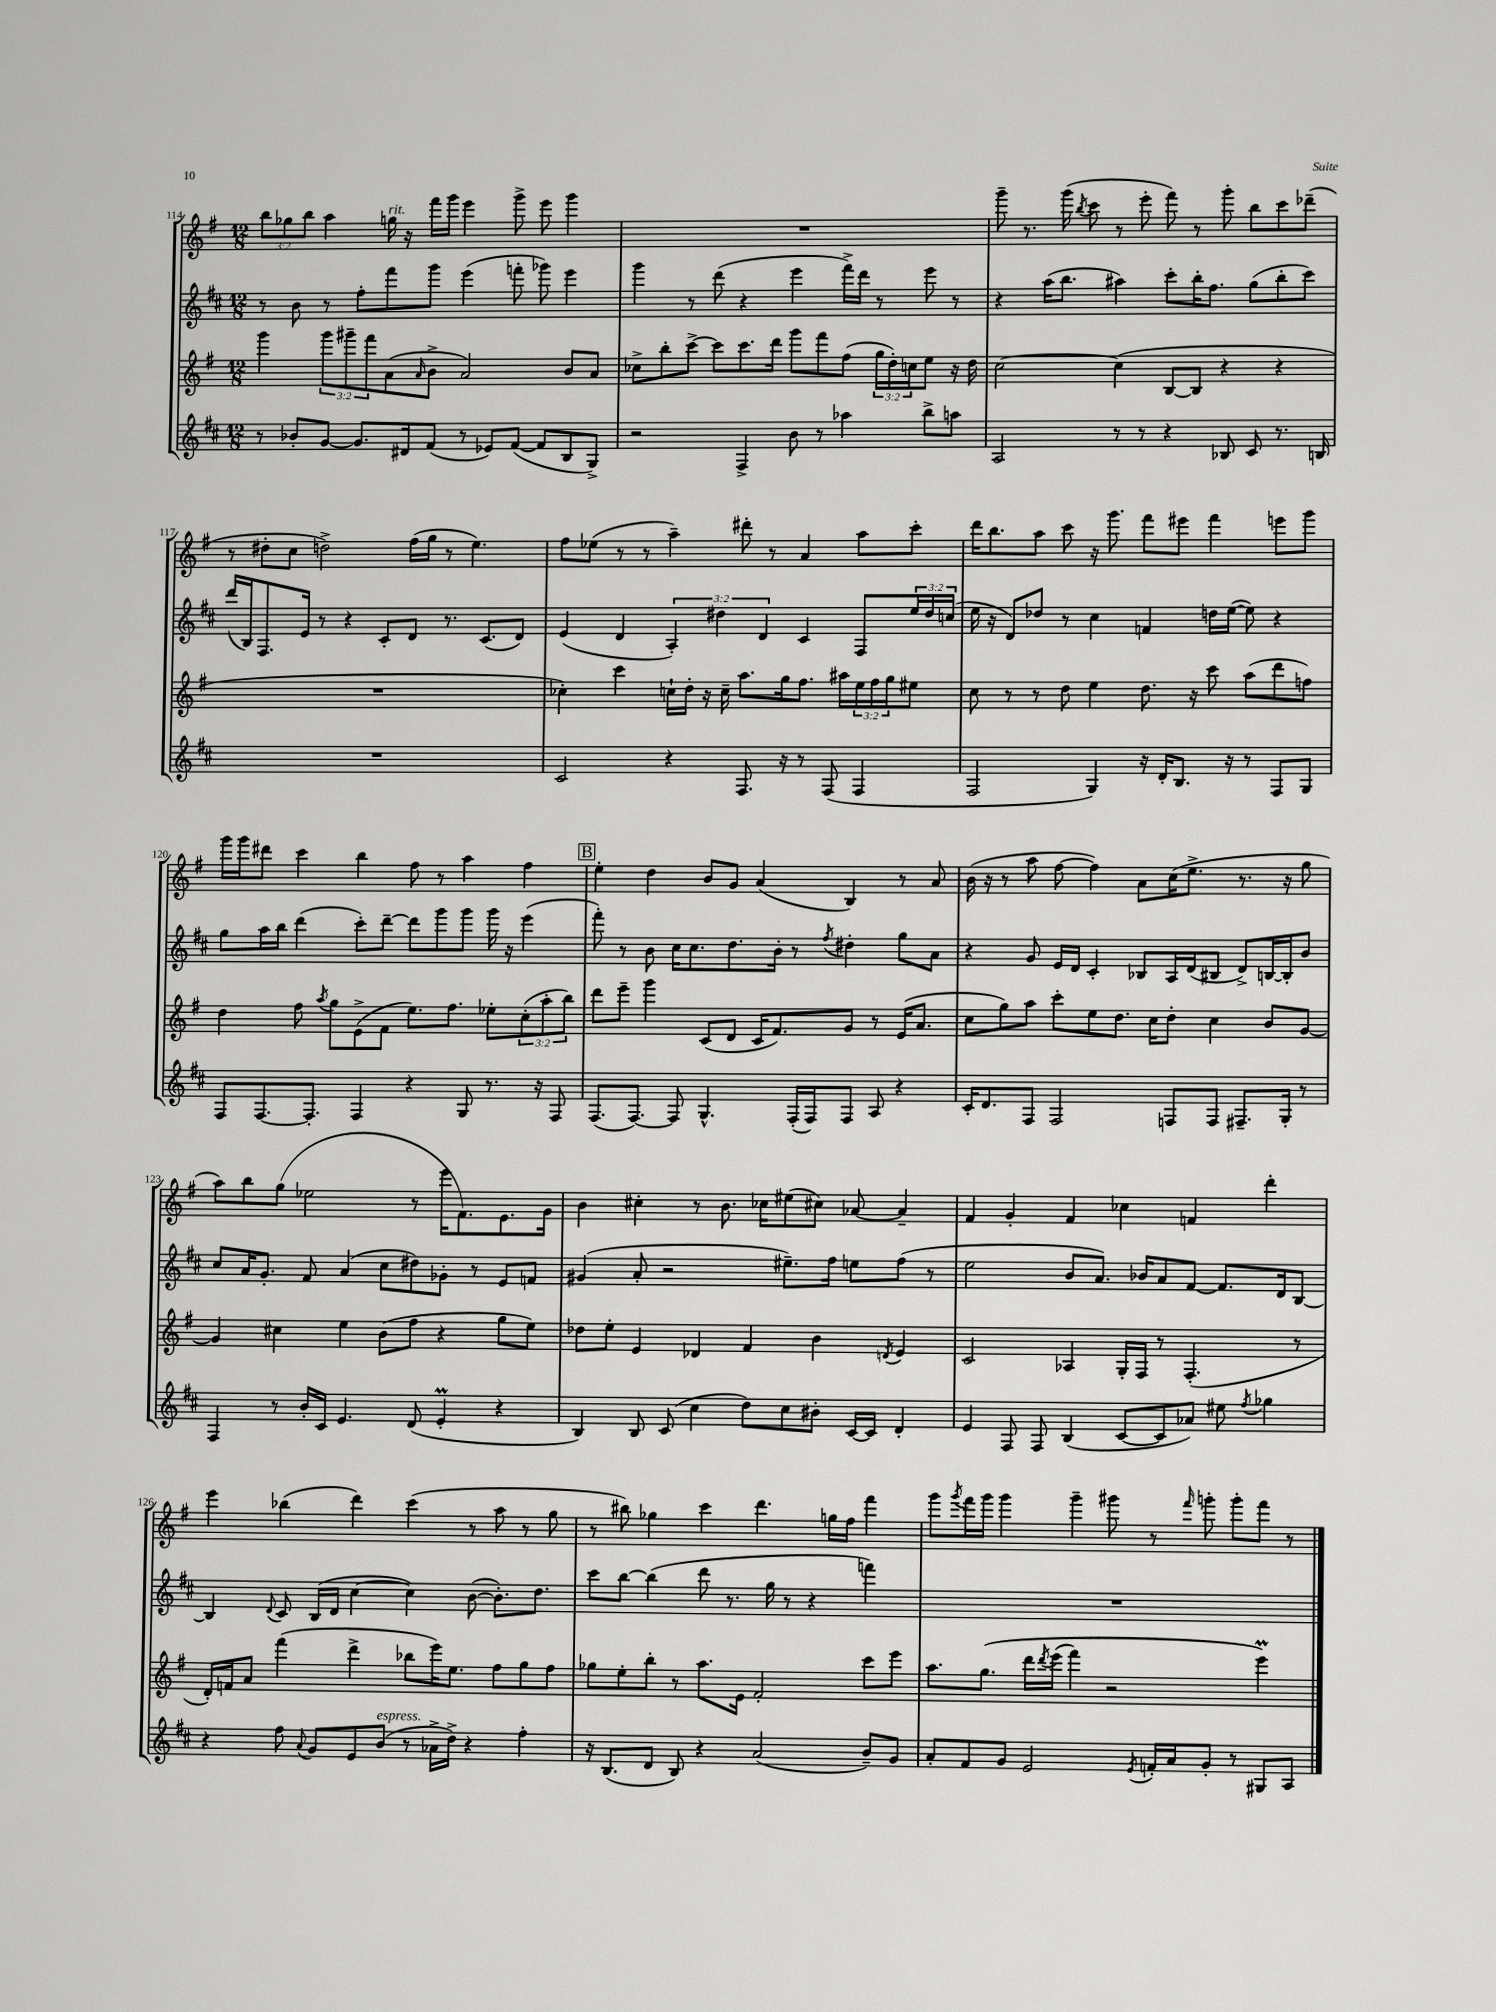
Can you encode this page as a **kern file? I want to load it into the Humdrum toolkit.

**kern	**kern	**kern	**kern
*staff4	*staff3	*staff2	*staff1
*clefG2	*clefG2	*clefG2	*clefG2
*k[f#c#]	*k[f#]	*k[f#c#]	*k[f#]
*M12/8	*M12/8	*M12/8	*M12/8
8r	4ggg	8r	12bb
.	.	.	12gg-
8b-'	.	8b	.
.	.	.	12bb
[8g	12ggg	8r	4aa
.	12ggg#~	.	.
8.g]	.	8ff#'	.
.	12fff#	.	.
.	(8a	8fff#	16gg
16d#	.	.	16r
.	16qqa	.	.
(8f#	8b^	8ggg	16fff#
.	.	.	16ggg
8r	2a)	(4eee	4eee
8e-)	.	.	.
([8f#	.	8fff'	8ggg^
8f#]	.	8ggg-)	8eee
8B	8b	4eee	4ggg
8G^)	8a	.	.
=	=	=	=
2r	8cc-^	4ggg	1.r
.	8bb'	.	.
.	[8ccc^	8r	.
.	8ccc]	(8ddd	.
4F#^	8.ccc	4r	.
.	16ddd	.	.
8b	8ggg	4eee	.
8r	8fff#	.	.
4aa-	(8ff#	16fff#^)	.
.	.	16ddd	.
.	24gg	8r	.
.	24dd')	.	.
.	24cc	.	.
8bb^	8ee	8eee	.
8aa	16r	8r	.
.	16dd	.	.
=	=	=	=
2A	[2cc	4r	8ggg~
.	.	.	8.r
.	.	(16aa	.
.	.	8.bb	(16ggg
.	.	.	8qbb
.	.	.	8ccc
8r	(4cc]	4aa#)	8r
8r	.	.	8eee'
4r	[8B	8ccc#'	8fff#)
.	8B]	16bb'	8r
.	.	8.ff#	.
8B-	4r	.	8ggg'
8c#	.	(8gg	8bb
8.r	4r	8bb'	8ccc
.	.	8ccc#)	(8ddd-~
16B	.	.	.
=	=	=	=
1.r	1.r	(16ddd	8r
.	.	16B)	.
.	.	8.F#	8dd#'
.	.	.	8cc
.	.	16e	.
.	.	8r	2dd^)
.	.	4r	.
.	.	8c#'	.
.	.	8d	(16ff#
.	.	.	16gg
.	.	8.r	8r
.	.	.	4.ee)
.	.	(8.c#	.
.	.	8d)	.
=	=	=	=
2c#	4cc-')	(4e	8ff#
.	.	.	(8ee-
.	4ccc	4d	8r
.	.	.	8r
4r	16cc`	6A')	4aa~)
.	16dd'	.	.
.	16r	.	.
.	.	6dd#	.
.	16cc~	.	.
8.F#	8.aa	.	8ddd#'
.	.	6d	.
.	.	.	8r
16r	16gg	.	.
8r	8.ff#	4c#	4a
(8F#	.	.	.
.	16aa#	.	.
4F#	24ee	8F#	8aa
.	24ff#	.	.
.	24gg	.	.
.	8ee#	24ee	8ccc'
.	.	24dd#	.
.	.	(24cc	.
=	=	=	=
2F#	8cc	16ee	16ddd
.	.	16r	8.bb
.	8r	8d)	.
.	8r	8dd-	8aa
.	8dd	8r	8ccc
4G)	4ee	4cc#	16r
.	.	.	8.ggg
16r	8.dd	4f	8fff#
16d'	.	.	.
8.B	.	.	8eee#
.	16r	.	.
.	8ccc	16dd	4fff#
16r	.	([16ee	.
8r	(8aa	8ee])	.
8F#	8ddd	4r	8eee
8G	8ff)	.	8ggg
=	=	=	=
8F#	4dd	8gg	16ggg
.	.	.	16ggg
[8.F#	.	16aa	8ddd#
.	.	16bb	.
.	8ff#	(4ddd	4ccc
8.F#']	.	.	.
.	8qaa	.	.
.	8gg	.	.
4F#	(8e^	8ccc#')	4bb
.	8f#	[8ddd~	.
4r	8.ee)	8ddd]	8ff#
.	.	8ggg	8r
.	8.ff#	.	.
8G	.	8ggg	4aa
8.r	8ee-'	16ggg	.
.	.	16r	.
.	(12cc'	(4eee	4ff#
16r	.	.	.
.	12aa'	.	.
8F#	.	.	.
.	12bb)	.	.
=	=	=	=
(8.F#	8ddd	8fff#')	4ee'
.	8eee~	8r	.
[8.F#)	.	.	.
.	4ggg	8b	4dd
8F#]	.	16cc#	.
.	.	8.cc#	.
4.G^^	(8c	.	8b
.	8d	8.dd	8g
.	16c	.	(4a
.	8.f#)	16b'	.
(16F#'	.	8r	.
16F#)	.	.	.
.	.	8qff#	.
8F#	8g	4dd#'	4B)
8A	8r	.	.
4r	(16e	8gg	8r
.	8.a	.	.
.	.	8a	8a
=	=	=	=
16c#'	8cc	4r	(16b
8.d	.	.	16r
.	8gg)	.	8r
8F#	8aa	8g	8aa
2F#	8ccc'	16e	[8ff#
.	.	16d	.
.	8ee	4c#'	4ff#])
.	8.dd	.	.
.	.	8B-	8a
.	16cc	.	.
8F	8dd'	16A	(16cc
.	.	(16d	8.ee^
8F	4cc	8B#	.
8.F#~	.	8d^)	8.r
.	8b	[16B	.
16G'	.	16B']	16r
8r	[8g	8b	8gg
=	=	=	=
4F#	4g]	8cc#	8aa)
.	.	16a	8bb
.	.	8.g'	.
8r	4cc#	.	(8gg
16b'	.	8f#	2ee-
16c#	.	.	.
4.e	4ee	(4a	.
.	(8b	8cc#	.
(8d	8ff#	8dd#)	8r
4e'	4r	8g-'	16eee
.	.	.	8.f#)
.	.	8r	.
4r	8gg	8e	8.e
.	8ee)	8f	.
.	.	.	16g
=	=	=	=
4B)	8dd-	(4g#	4b
.	8ee'	.	.
8B	4e	8a'	4cc#'
(8c#	.	2r	.
4cc#	4d-	.	8r
.	.	.	8.b
8dd)	4f#	.	.
.	.	.	16cc-
8cc#	.	8.ee#~)	(8ee#
8b#'	4b	.	8cc#)
.	.	16ff#	.
[16c#	.	8ee	[8a-
16c#]	.	.	.
.	8qd	.	.
4d'	4e	(8ff#	4a-~]
.	.	8r	.
=	=	=	=
4e	2c	2ee	4f#
8F#	.	.	4g'
8F#	.	.	.
(4B	4A-	8b	4f#
.	.	8.a)	.
[8c#	16G'	.	4cc-
.	16F#	16b-	.
8c#]	8r	8a	.
8a-)	(4.F#'	[8f#	4f
8ee#	.	8.f#]	.
8qff#	.	.	.
4gg-	.	.	4ddd'
.	.	16d	.
.	8r	[8B	.
=	=	=	=
4r	16d')	4B]	4eee
.	16f	.	.
.	8a	.	.
.	.	8qqd	.
8ff#	(4fff#	8c#	(4bb-
8qqa	.	.	.
8g	.	(16B	.
.	.	16d	.
8e	4ddd^	[4cc#	4ddd)
(8b	.	.	.
8r	8bb-	4cc#])	(4ccc
16a-^	16eee)	.	.
16dd^)	8.ee	.	.
4r	.	([8b	8r
.	8ff#	8.b'])	8aa
4ff#'	8gg	.	8r
.	.	8.dd	.
.	8ff#	.	8gg
=	=	=	=
16r	8gg-	8ccc#	8r
(8.B	.	.	.
.	8ee'	[8bb	8bb#)
8d	8bb'	(4bb]	4gg-
8B)	8r	.	.
4r	8.aa	8ddd	4ccc
.	.	8.r	.
.	16e	.	.
(2a	2f#'	.	4.ddd
.	.	16gg	.
.	.	8r	.
.	.	4r	.
.	.	.	16gg
.	.	.	16ff#
8b~)	8ccc	4fff)	4fff#
8g	8eee	.	.
=	=	=	=
8a'	8.aa	1.r	8ggg
.	.	.	8qggg
8f#	.	.	16fff#
.	&(8.gg	.	16ggg
8g	.	.	4ggg
2e	16ddd	.	.
.	8qddd	.	.
.	(16eee	.	.
.	4fff#)	.	4ggg~
.	2r	.	8ggg#
8qe	.	.	.
16f'	.	.	8r
16a	.	.	.
.	.	.	16qqfff#
8g'	.	.	8ggg'
8r	.	.	8ggg'
8G#	4eee&)	.	8fff#
8A	.	.	8r
==	==	==	==
*-	*-	*-	*-
